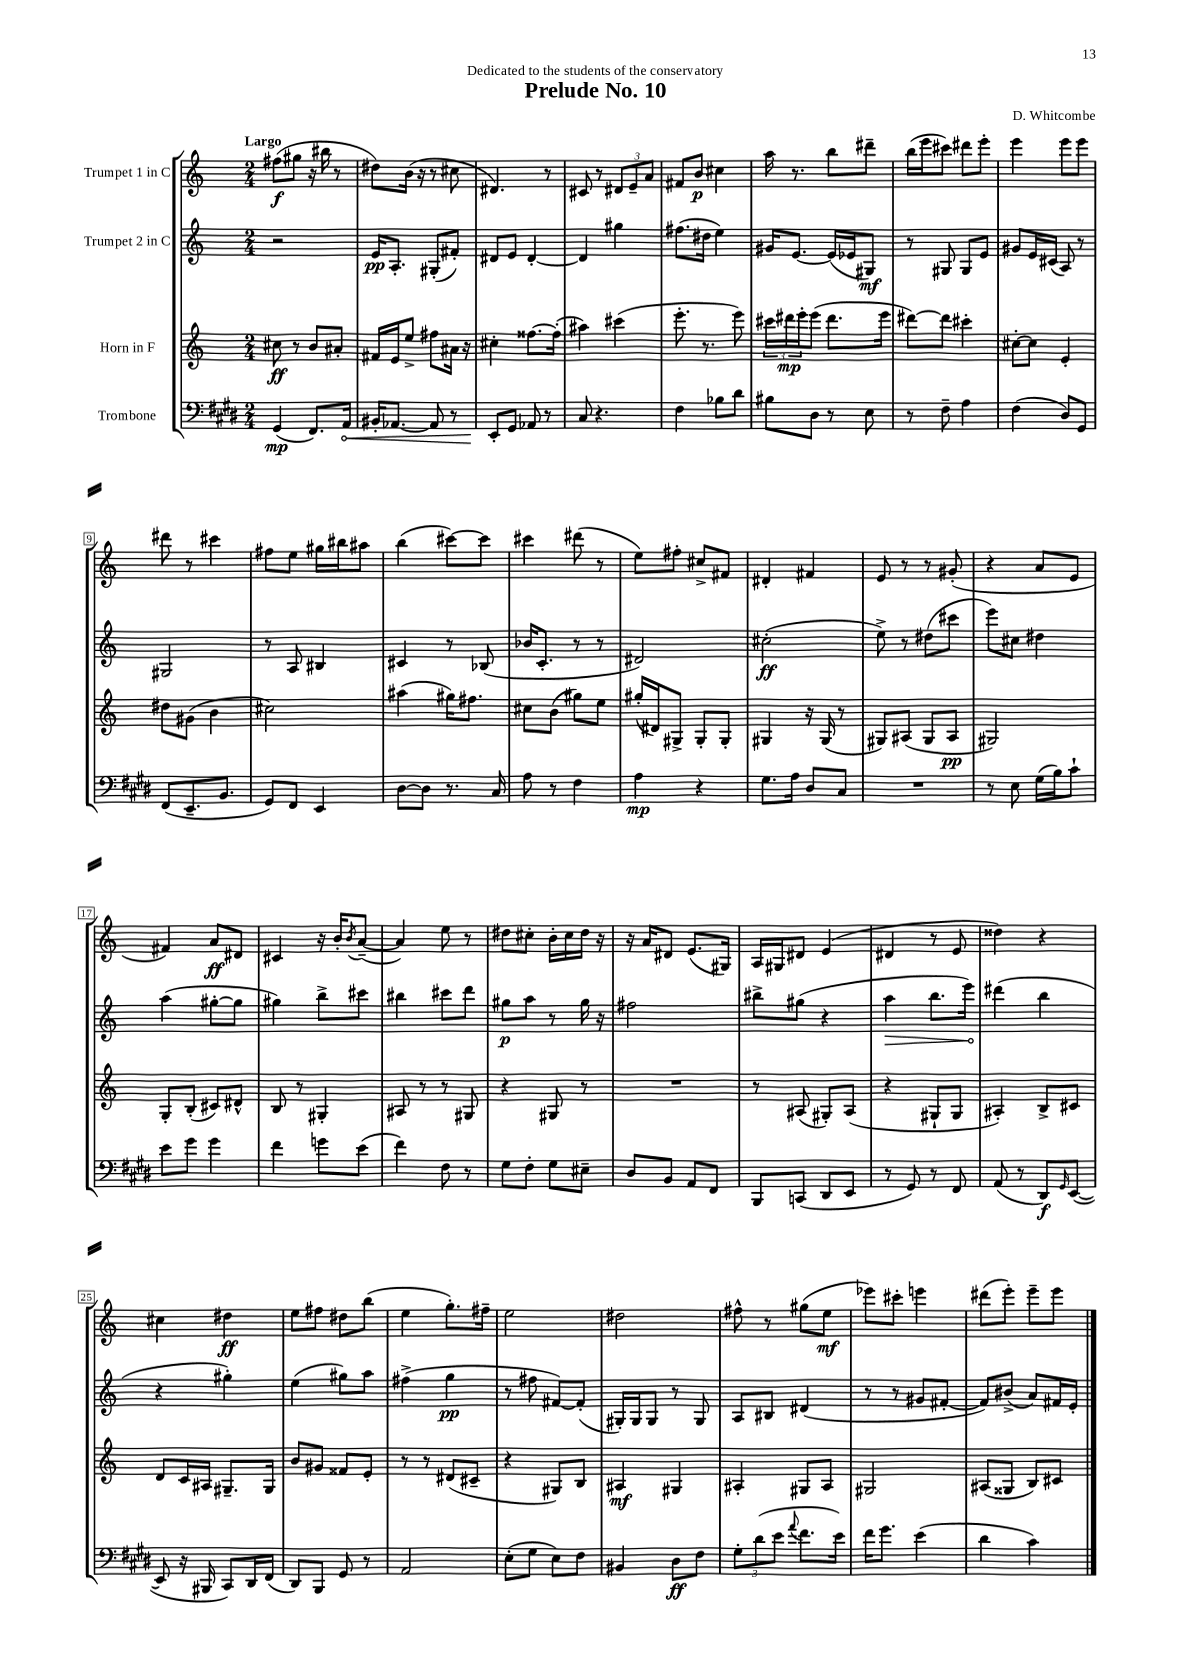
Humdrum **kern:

**kern	**dynam	**kern	**dynam	**kern	**dynam	**kern	**dynam
*part4	*part4	*part3	*part3	*part2	*part2	*part1	*part1
*staff4	*staff4	*staff3	*staff3	*staff2	*staff2	*staff1	*staff1
*I"Trombone	*	*I"Horn in F	*	*I"Trumpet 2 in C	*	*I"Trumpet 1 in C	*
*clefF4	*	*clefG2	*	*clefG2	*	*clefG2	*
*k[f#c#g#d#]	*	*k[]	*	*k[]	*	*k[]	*
*M2/4	*	*M2/4	*	*M2/4	*	*M2/4	*
=1	=1	=1	=1	=1	=1	=1	=1
!	!	!	!	!	!	!LO:TX:a:B:t=Largo	!
(4GG#/	mp	8cc#X\	ff	2r	.	(8ff#X\L	f
.	.	8r	.	.	.	8gg#X\J	.
8.FF#/L)	.	8b/L	.	.	.	16r	.
.	.	.	.	.	.	16bb#X\	.
.	.	8a#X'/J	.	.	.	8r	.
!	!LO:HP:b	!	!	!	!	!	!
16AA/Jk	<	.	.	.	.	.	.
=2	=2	=2	=2	=2	=2	=2	=2
16BB#X'/KL	.	16f#X/LL	.	16e/KL	pp	8dd#X\L)	.
[8.AA-X/J	.	16e/J	.	8.A'/J	.	.	.
.	.	8ee^/J	.	.	.	(16b\Jk	.
.	.	.	.	.	.	16r	.
8AA-/]	.	8ff#X\L	.	(8G#X'/L	.	8r	.
8r	.	16a#X\Jk	.	8f#X'/J)	.	8cc#X\	.
.	.	16r	.	.	.	.	.
=3	=3	=3	=3	=3	=3	=3	=3
8EE'/L	.	4cc#X'\	.	8d#X/L	.	4.d#X/)	.
8GG#/J	[	.	.	8e/J	.	.	.
8AA-X/	.	[8.ff##X\L	.	[4d#'/	.	.	.
8r	.	.	.	.	.	8r	.
.	.	(16ff##'\Jk]	.	.	.	.	.
=4	=4	=4	=4	=4	=4	=4	=4
8C#/	.	4aa#X\)	.	4d#/]	.	8c#X/	.
4.r	.	.	.	.	.	8r	.
.	.	(4ccc#X\	.	4gg#X\	.	12d#X/L	.
.	.	.	.	.	.	12e~/	.
.	.	.	.	.	.	12a/J	.
=5	=5	=5	=5	=5	=5	=5	=5
4F#\	.	8.eee'\	.	(8.ff#X\L	.	8f#X/L	.
.	.	.	.	.	.	8b/J	p
.	.	8.r	.	16dd#X\Jk	.	.	.
8B-X\L	.	.	.	4ee\)	.	4cc#X\	.
8d#\J	.	8eee\)	.	.	.	.	.
=6	=6	=6	=6	=6	=6	=6	=6
8B#X\L	.	24ccc#X\LL	.	16g#X/KL	.	16aa\	.
.	.	24ddd#X\	mp	.	.	.	.
.	.	.	.	[8.e/J	.	8.r	.
.	.	24eee'\J	.	.	.	.	.
8D#\J	.	(8eee\J	.	.	.	.	.
8r	.	8.ddd#\L	.	(16e/LL]	.	8bb\L	.
.	.	.	.	16e-X/J	.	.	.
8E\	.	.	.	8G#X/J)	mf	8ddd#X~\J	.
.	.	16eee\Jk	.	.	.	.	.
=7	=7	=7	=7	=7	=7	=7	=7
8r	.	[8ddd#X\L)	.	8r	.	(16bb\LL	.
.	.	.	.	.	.	16eee\J	.
8F#~\	.	8ddd#\J]	.	8G#X/	.	8ccc#X\J)	.
4A\	.	4ccc#X'\	.	8G#/L	.	8ddd#X\L	.
.	.	.	.	8e/J	.	8eee'\J	.
=8	=8	=8	=8	=8	=8	=8	=8
(4F#\	.	[8cc#X'\L	.	8g#X/L	.	4eee\	.
.	.	8cc#\J]	.	16e/L	.	.	.
.	.	.	.	(16c#X/JJ	.	.	.
8D#/L)	.	4e'/	.	8A/)	.	8eee\L	.
8GG#/J	.	.	.	8r	.	8eee\J	.
!!LO:LB:g=z
=9	=9	=9	=9	=9	=9	=9	=9
(8FF#/L	.	8dd#X\L	.	2G#X/	.	8ddd#X\	.
8.EE~/	.	(8g#X\J	.	.	.	8r	.
.	.	4b\	.	.	.	4ccc#X\	.
8.BB/J	.	.	.	.	.	.	.
=10	=10	=10	=10	=10	=10	=10	=10
8GG#/L)	.	2cc#X\)	.	8r	.	8ff#X\L	.
8FF#/J	.	.	.	8A/	.	8ee\J	.
4EE/	.	.	.	4B#X/	.	16gg#X\LL	.
.	.	.	.	.	.	16bb#X\J	.
.	.	.	.	.	.	8aa#X\J	.
=11	=11	=11	=11	=11	=11	=11	=11
[8D#\L	.	(4aa#X\	.	4c#X/	.	(4bb\	.
8D#\J]	.	.	.	.	.	.	.
8.r	.	16gg#X\KL)	.	8r	.	[8ccc#X\L)	.
.	.	8.ff#X\J	.	.	.	.	.
.	.	.	.	(8B-X/	.	8ccc#\J]	.
16C#/	.	.	.	.	.	.	.
=12	=12	=12	=12	=12	=12	=12	=12
8A\	.	8cc#X\L	.	16b-X/KL	.	4ccc#X\	.
.	.	.	.	8.c'/J	.	.	.
8r	.	(8b\J	.	.	.	.	.
4F#\	.	8gg#X\L)	.	8r	.	(8ddd#X\	.
.	.	8ee\J	.	8r	.	8r	.
=13	=13	=13	=13	=13	=13	=13	=13
4A\	mp	(16gg#X'/LL	.	2d#X/)	.	8ee\L)	.
.	.	16d#X/J)	.	.	.	.	.
.	.	8G#X^/J	.	.	.	8ff#X'\J	.
4r	.	8G#'/L	.	.	.	8cc#X^/L	.
.	.	8G#'/J	.	.	.	8f#X/J	.
=14	=14	=14	=14	=14	=14	=14	=14
8.G#\L	.	4G#X/	.	(2cc#X'\	ff	4d#X'/	.
16A\Jk	.	.	.	.	.	.	.
8D#/L	.	16r	.	.	.	4f#X/	.
.	.	(16G#/	.	.	.	.	.
8C#/J	.	8r	.	.	.	.	.
=15	=15	=15	=15	=15	=15	=15	=15
2r	.	8G#X/L)	.	8ee^\)	.	8e/	.
.	.	(8A#X/J	.	8r	.	8r	.
.	.	8G#/L	.	(8dd#X\L	.	8r	.
.	.	8A#/J	pp	8ccc#X\J	.	(8g#X'/	.
=16	=16	=16	=16	=16	=16	=16	=16
8r	.	2G#X/)	.	8eee\L)	.	4r	.
8E\	.	.	.	8cc#X\J	.	.	.
(16G#\LL	.	.	.	4dd#X\	.	8a/L	.
16B\J)	.	.	.	.	.	.	.
8c#`\J	.	.	.	.	.	8e/J	.
!!LO:LB:g=z
=17	=17	=17	=17	=17	=17	=17	=17
8e\L	.	8G'/L	.	(4aa\	.	4f#X/)	.
8g#\J	.	(8B'/J	.	.	.	.	.
4g#\	.	8c#X/L)	.	[8gg#X'\L	.	8a/L	ff
.	.	8d#X^^/J	.	8gg#\J]	.	8d#X/J	.
=18	=18	=18	=18	=18	=18	=18	=18
4f#\	.	8B/	.	4gg#X\)	.	4c#X/	.
.	.	8r	.	.	.	.	.
8gn\L	.	4G#X'/	.	8bb^\L	.	16r	.
.	.	.	.	.	.	16b'/KL	.
.	.	.	.	.	.	8qb/	.
(8e\J	.	.	.	8ccc#X\J	.	([8a~/J	.
=19	=19	=19	=19	=19	=19	=19	=19
4f#\)	.	8A#X/	.	4bb#X\	.	4a/])	.
.	.	8r	.	.	.	.	.
8F#\	.	8r	.	8ccc#X\L	.	8ee\	.
8r	.	8G#X/	.	8ddd\J	.	8r	.
=20	=20	=20	=20	=20	=20	=20	=20
8G#\L	.	4r	.	8gg#X\L	p	8dd#X\L	.
8F#'\J	.	.	.	8aa\J	.	8cc#X'\J	.
8G#\L	.	8G#X/	.	8r	.	16b'\LL	.
.	.	.	.	.	.	16cc#\	.
8E#X~\J	.	8r	.	16gg#\	.	16dd#\JJ	.
.	.	.	.	16r	.	16r	.
=21	=21	=21	=21	=21	=21	=21	=21
8D#/L	.	2r	.	2ff#X\	.	16r	.
.	.	.	.	.	.	16a/KL	.
8BB/J	.	.	.	.	.	8d#X/J	.
8AA/L	.	.	.	.	.	(8.e/L	.
8FF#/J	.	.	.	.	.	.	.
.	.	.	.	.	.	16G#X/Jk)	.
=22	=22	=22	=22	=22	=22	=22	=22
8BBB/L	.	8r	.	8bb#X^\L	.	16A/LL	.
.	.	.	.	.	.	16G#X/J	.
(8CCn/J	.	(8A#X/	.	(8gg#X\J	.	8d#X/J	.
8DD#/L	.	8G#X'/L)	.	4r	.	(4e/	.
8EE/J	.	(8A#/J	.	.	.	.	.
=23	=23	=23	=23	=23	=23	=23	=23
!	!	!	!	!	!LO:HP:b	!	!
8r	.	4r	.	4aa\	>	4d#X/	.
8GG#/)	.	.	.	.	.	.	.
8r	.	8G#X`/L	.	8.bb\L	.	8r	.
8FF#/	.	8G#/J	.	.	.	8e/	.
.	.	.	.	16eee\Jk)	.	.	.
.	.	.	.	.	]	.	.
=24	=24	=24	=24	=24	=24	=24	=24
(8AA/	.	4A#X'/)	.	(4ddd#X\	.	4dd##X\)	.
8r	.	.	.	.	.	.	.
8DD#/L)	f	8B^/L	.	4bb\	.	4r	.
16qqGG#/	.	.	.	.	.	.	.
([8EE/J	.	8c#X/J	.	.	.	.	.
!!LO:LB:g=z
=25	=25	=25	=25	=25	=25	=25	=25
8EE/]	.	8d/L	.	4r	.	4cc#X\	.
16r	.	16c/L	.	.	.	.	.
16BBB#X/	.	16A#X/JJ	.	.	.	.	.
8CC#/L)	.	8.G#X~/L	.	4gg#X'\)	.	4dd#X\	ff
16DD#/L	.	.	.	.	.	.	.
(16FF#/JJ	.	16G#/Jk	.	.	.	.	.
=26	=26	=26	=26	=26	=26	=26	=26
8DD#/L)	.	8b/L	.	(4ee\	.	8ee\L	.
8BBB/J	.	8g#X/J	.	.	.	8ff#X\J	.
8GG#/	.	8f##X/L	.	8gg#X\L)	.	8dd#X\L	.
8r	.	8e'/J	.	8aa\J	.	(8bb\J	.
=27	=27	=27	=27	=27	=27	=27	=27
2AA/	.	8r	.	(4ff#X^\	.	4ee\	.
.	.	8r	.	.	.	.	.
.	.	(8d#X/L	.	4gg\	pp	8.gg'\L)	.
.	.	8c#X~/J	.	.	.	.	.
.	.	.	.	.	.	16ff#X~\Jk	.
=28	=28	=28	=28	=28	=28	=28	=28
(8E'\L	.	4r	.	8r	.	2ee\	.
8G#\J	.	.	.	8ff#X\	.	.	.
8E\L)	.	8G#X/L)	.	[8f#X/L)	.	.	.
8F#\J	.	8B/J	.	(8f#'/J]	.	.	.
=29	=29	=29	=29	=29	=29	=29	=29
4BB#X/	.	4A#X/	mf	16G#X'/LL)	.	2dd#X\	.
.	.	.	.	16G#/J	.	.	.
.	.	.	.	8G#/J	.	.	.
8D#\L	ff	4G#X/	.	8r	.	.	.
8F#\J	.	.	.	8G#/	.	.	.
=30	=30	=30	=30	=30	=30	=30	=30
12G#'\L	.	4A#X'/	.	8A/L	.	8ff#X^^\	.
(12d#\	.	.	.	.	.	.	.
.	.	.	.	8B#X/J	.	8r	.
12e\J	.	.	.	.	.	.	.
8qqa/	.	.	.	.	.	.	.
8.f#\L	.	8G#X/L	.	(4d#X/	.	(8gg#X\L	.
.	.	8A#/J	.	.	.	8ee\J	mf
16e\Jk)	.	.	.	.	.	.	.
=31	=31	=31	=31	=31	=31	=31	=31
16f#\KL	.	2G#X/	.	8r	.	8eee-X\L)	.
8.g#\J	.	.	.	.	.	.	.
.	.	.	.	8r	.	8ccc#X'\J	.
(4e\	.	.	.	8g#X/L	.	4eeen\	.
.	.	.	.	[8f#X'/J	.	.	.
=32	=32	=32	=32	=32	=32	=32	=32
4d#\	.	(8A#X/L	.	8f#/L])	.	(8ddd#X\L	.
.	.	8G##X/J	.	(8b#X^/J	.	8eee'\J)	.
4c#\)	.	8B/L)	.	8a/L)	.	8eee~\L	.
.	.	8c#X/J	.	16f#X/L	.	8eee\J	.
.	.	.	.	16e'/JJ	.	.	.
==	==	==	==	==	==	==	==
*-	*-	*-	*-	*-	*-	*-	*-
